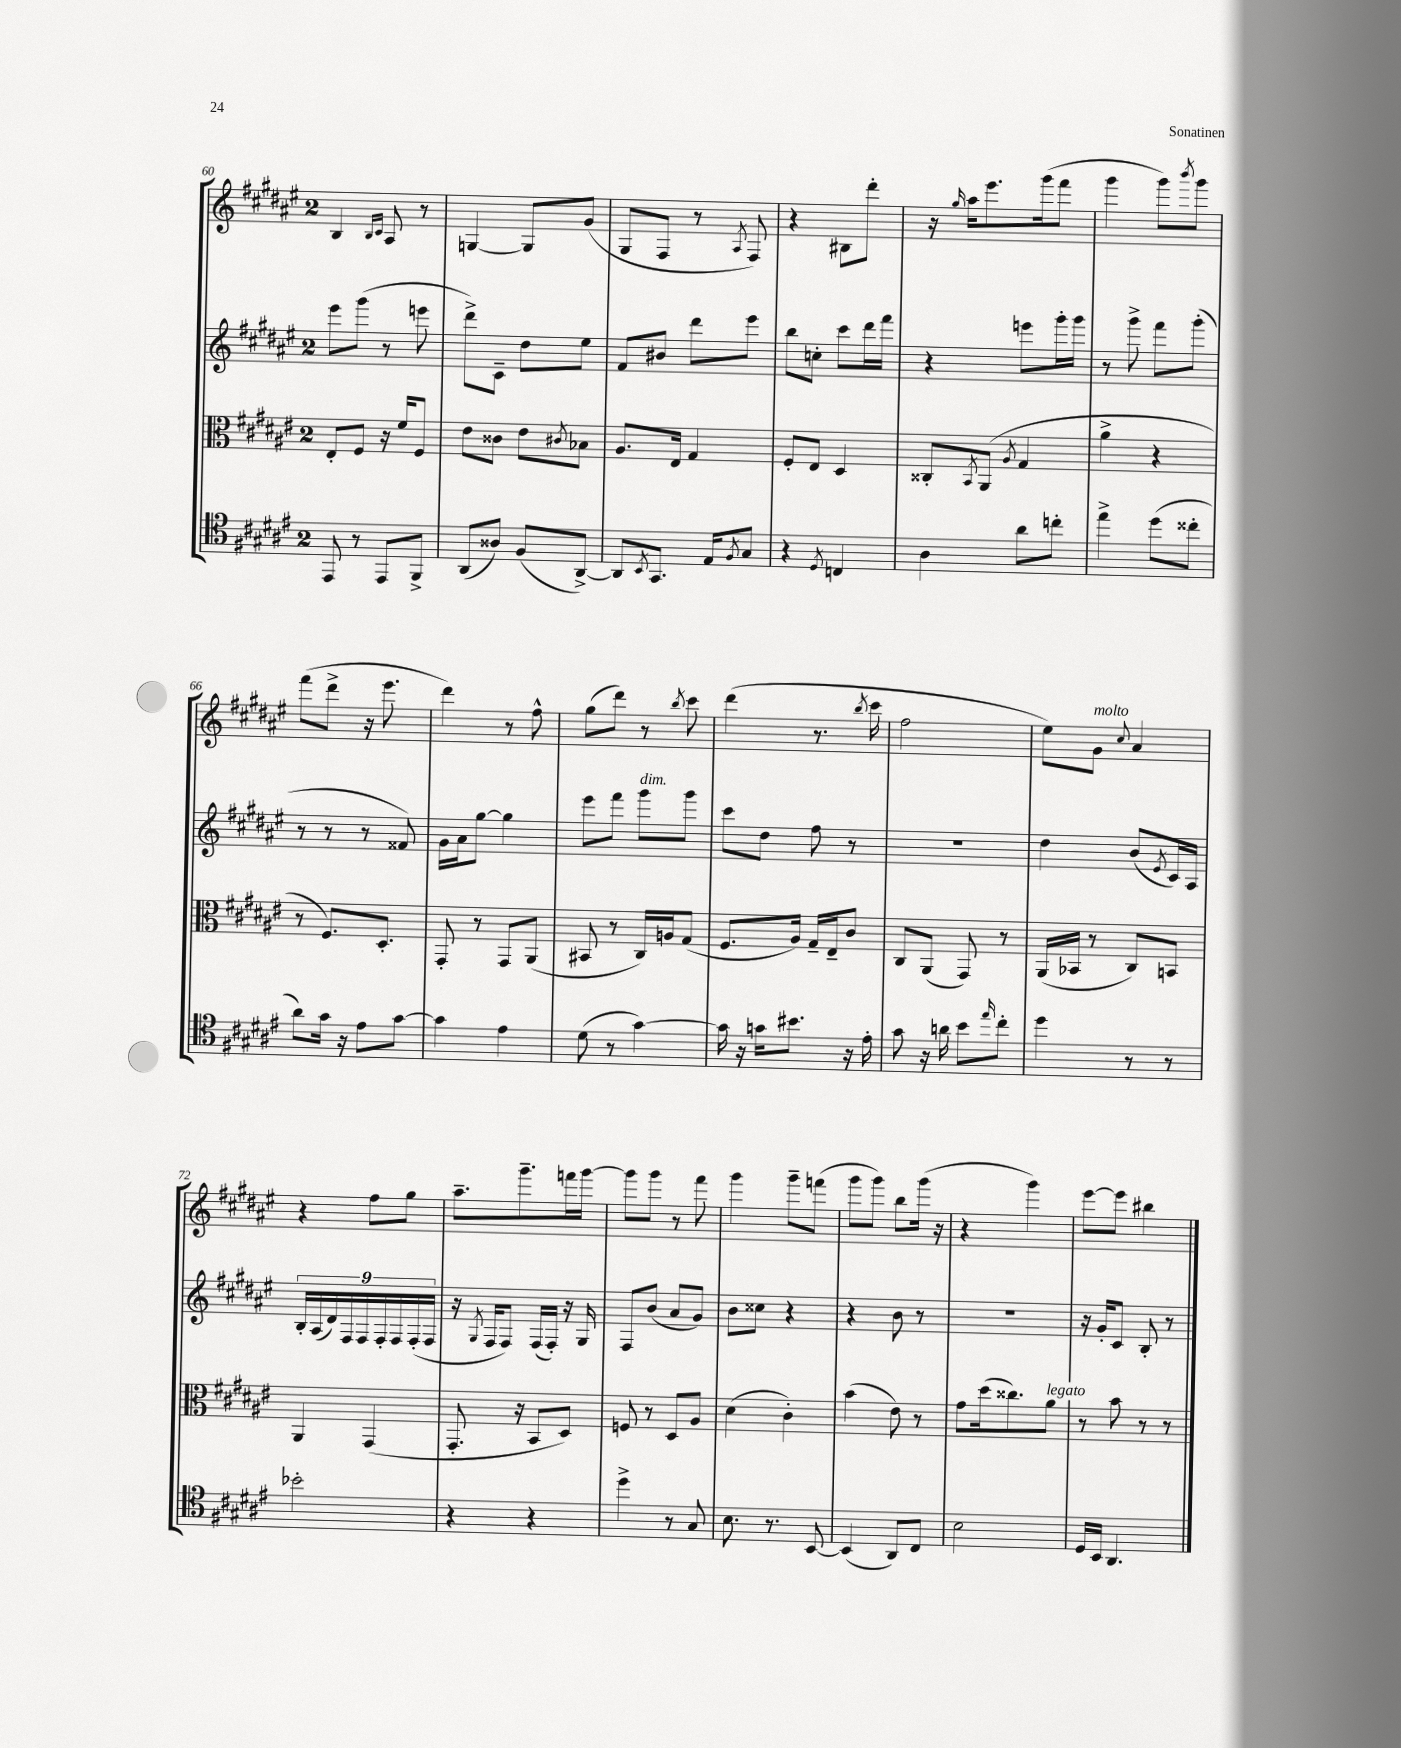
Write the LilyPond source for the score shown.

<<
\new StaffGroup <<
\new Staff = "s0" {
    \clef treble \key fis \major \once \override Staff.TimeSignature.style = #'single-digit \time 2/4
    b4 \grace { b16 cis'16 } ais8 r8 |
    g4~ g8 gis'8( |
    gis8 fis8 r8 \acciaccatura { ais8 } fis8) |
    r4 bis8 dis'''8-. |
    r16 \grace { gis''16 } ais''16 eis'''8. gis'''16( fis'''8 |
    gis'''4 gis'''8) \acciaccatura { b'''8 } gis'''8 |
    fis'''8( dis'''8-> r16 eis'''8. |
    dis'''4) r8 fis''8-^ |
    gis''8( dis'''8) r8 \acciaccatura { b''8 } cis'''8 |
    dis'''4( r8. \acciaccatura { b''8 } cis'''16 |
    fis''2 |
    eis''8) gis'8^\markup { \italic "molto" } \appoggiatura { cis''8 } ais'4 |
    r4 fis''8 gis''8 |
    ais''8.-- gis'''8.-- f'''16 gis'''16~ |
    gis'''8 gis'''8 r8 fis'''8 |
    gis'''4 gis'''8-- f'''8( |
    gis'''8 gis'''8) b''8 gis'''16( r16 |
    r4 gis'''4) |
    eis'''8~ eis'''8 bis''4 \bar "|." |
}
\new Staff = "s1" {
    \clef treble \key fis \major \once \override Staff.TimeSignature.style = #'single-digit \time 2/4
    eis'''8 gis'''8( r8 e'''8 |
    dis'''8->) cis'8-- dis''8 eis''8 |
    fis'8 bis'8 dis'''8 eis'''8 |
    b''8 c''8-. cis'''8 dis'''16 fis'''16 |
    r4 e'''8 gis'''16-. gis'''16 |
    r8 gis'''8-> fis'''8 gis'''8-.( |
    r8 r8 r8 fisis'8) |
    gis'16 ais'16 gis''8~ gis''4 |
    eis'''8 fis'''8 gis'''8^\markup { \italic "dim." } gis'''8 |
    cis'''8 dis''8 fis''8 r8 |
    R2 |
    dis''4 b'8( \acciaccatura { eis'8 } cis'16) ais16 |
    \tuplet 9/8 { b16-. ais16( dis'16) fis16 fis16 fis16-. fis16 fis16-.( fis16 } |
    r16 \acciaccatura { gis8 } fis16 fis8) fis16( fis16-.) r16 gis16 |
    fis8 b'8( ais'8 gis'8) |
    b'8 cisis''8 r4 |
    r4 b'8 r8 |
    r2 |
    r16 gis'16-. cis'8 b8-. r8 \bar "|." |
}
\new Staff = "s2" {
    \clef alto \key fis \major \once \override Staff.TimeSignature.style = #'single-digit \time 2/4
    eis8-. fis8 r16 fis'16 fis8 |
    eis'8 cisis'8 eis'8 \acciaccatura { cis'8 } bes8 |
    ais8. eis16 gis4 |
    fis8-. eis8 dis4 |
    cisis8-. \acciaccatura { b,8 } ais,8( \acciaccatura { ais8 } gis4 |
    ais'4-> r4 |
    r8 fis8.) dis8.-. |
    gis,8-. r8 gis,8 ais,8( |
    bis,8 r8 cis16) a16 gis8( |
    fis8. ais16) gis16-- eis16-- cis'8 |
    cis8 ais,8( gis,8) r8 |
    ais,16( bes,16 r8 cis8) b,8 |
    ais,4 gis,4( |
    gis,8.-. r16 b,8 dis8) |
    f8 r8 dis8 ais8 |
    dis'4( cis'4-.) |
    b'4( eis'8) r8 |
    gis'8 dis''16( cisis''8.) ais'8^\markup { \italic "legato" } |
    r8 b'8 r8 r8 \bar "|." |
}
\new Staff = "s3" {
    \clef tenor \key fis \major \once \override Staff.TimeSignature.style = #'single-digit \time 2/4
    eis,8 r8 eis,8 fis,8-> |
    ais,8( aisis8) fis8( ais,8~->) |
    ais,8 \acciaccatura { b,8 } gis,8. eis16 \acciaccatura { fis8 } gis8 |
    r4 \acciaccatura { dis8 } c4 |
    ais4 ais'8 c''8-. |
    eis''4-> dis''8( cisis''8-. |
    ais'8) gis'16 r16 eis'8 gis'8~ |
    gis'4 eis'4 |
    dis'8( r8 gis'4~) |
    gis'16 r16 g'16 bis'8. r16 eis'16-. |
    gis'8 r16 a'16 b'8 \grace { eis''16 } cis''8-. |
    dis''4 r8 r8 |
    bes'2-. |
    r4 r4 |
    dis''4-> r8 gis8 |
    b8. r8. b,8~ |
    b,4( ais,8) cis8 |
    b2 |
    dis16 b,16 ais,4. \bar "|." |
}
>>
>>
\layout { \context { \Score currentBarNumber = #60 } }
